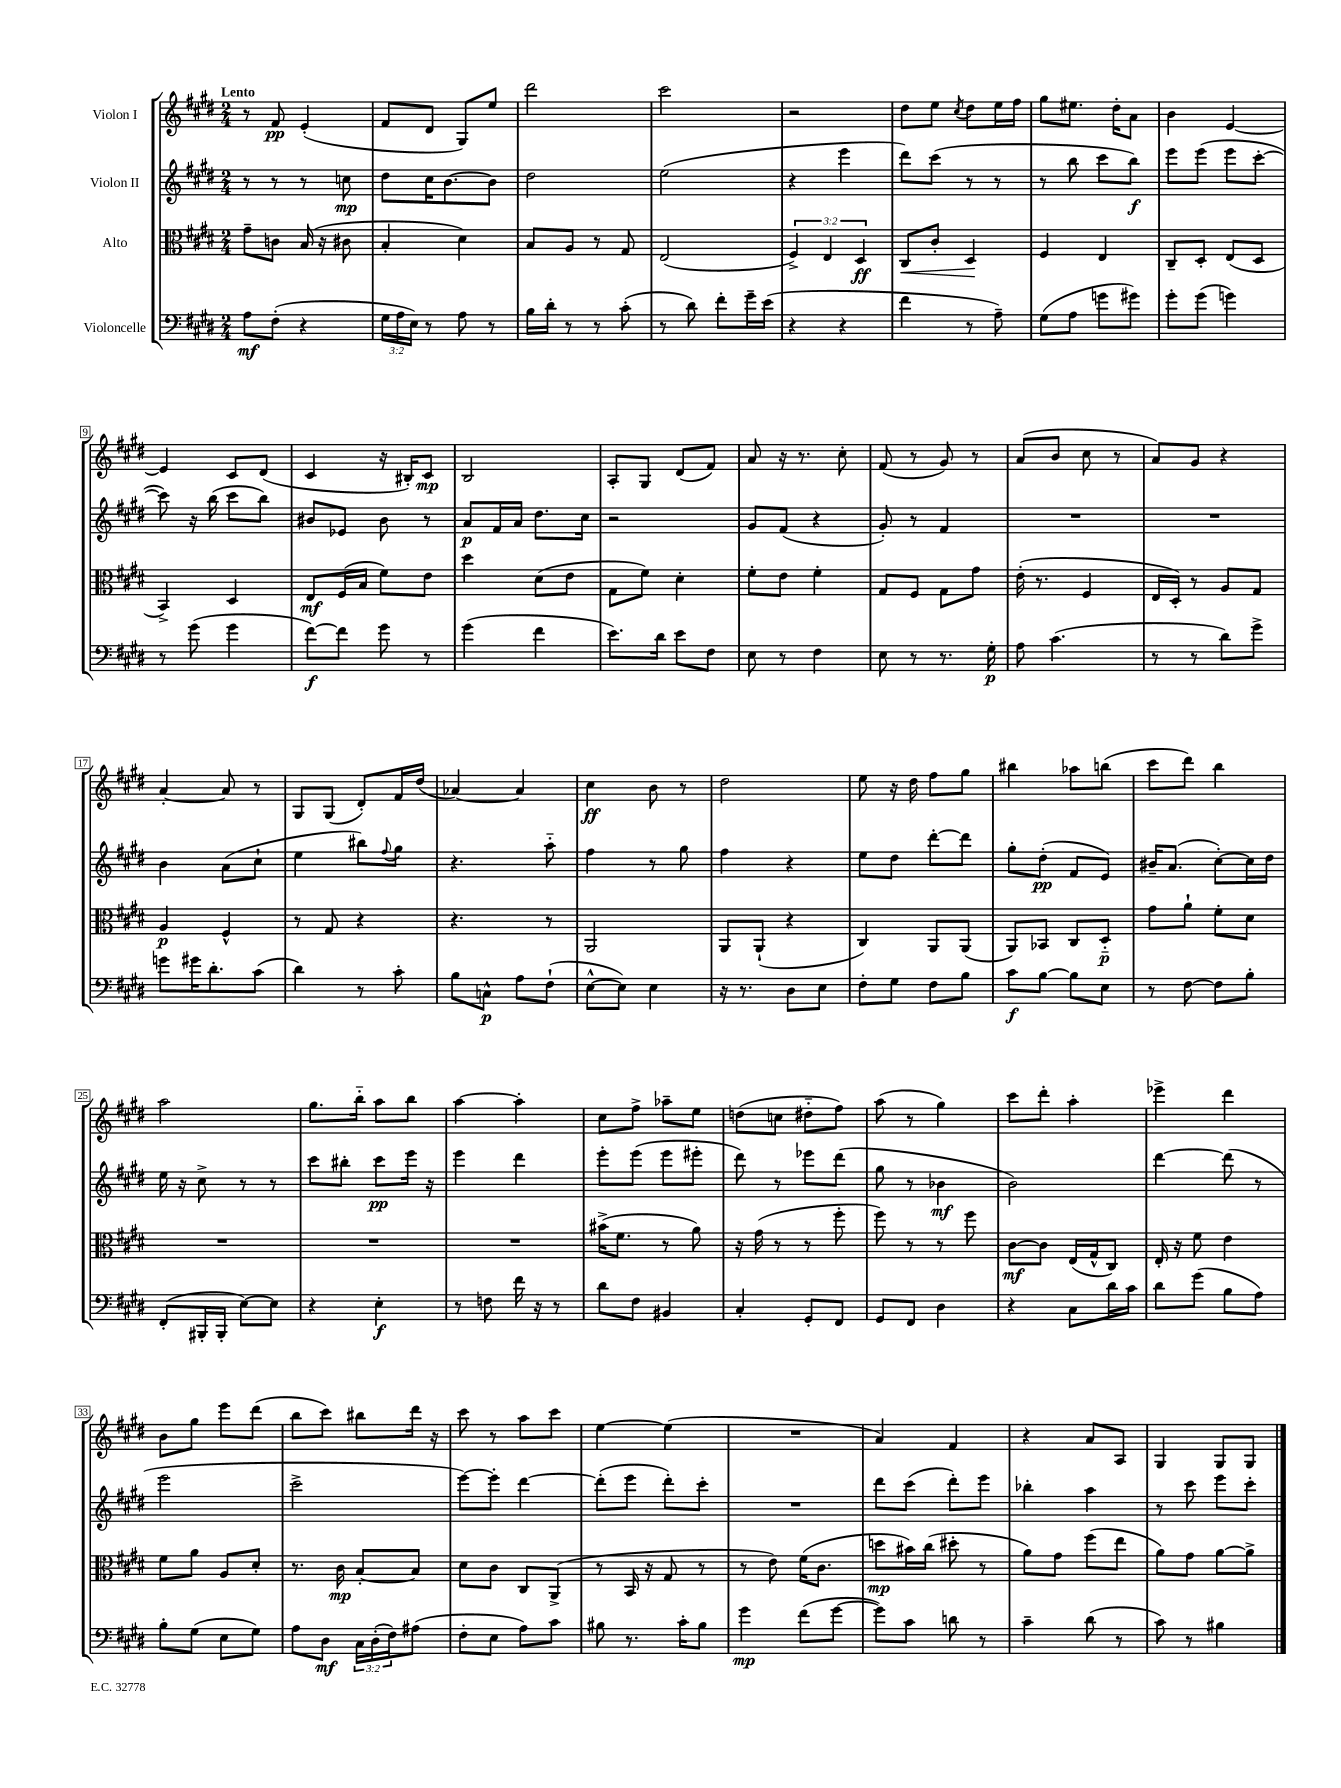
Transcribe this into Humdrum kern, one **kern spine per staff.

**kern	**dynam	**kern	**dynam	**kern	**dynam	**kern	**dynam
*part4	*part4	*part3	*part3	*part2	*part2	*part1	*part1
*staff4	*staff4	*staff3	*staff3	*staff2	*staff2	*staff1	*staff1
*I"Violoncelle	*	*I"Alto	*	*I"Violon II	*	*I"Violon I	*
*clefF4	*	*clefC3	*	*clefG2	*	*clefG2	*
*k[f#c#g#d#]	*	*k[f#c#g#d#]	*	*k[f#c#g#d#]	*	*k[f#c#g#d#]	*
*M2/4	*	*M2/4	*	*M2/4	*	*M2/4	*
=1	=1	=1	=1	=1	=1	=1	=1
!	!	!	!	!	!	!LO:TX:a:B:t=Lento	!
8A\L	mf	8g#~\L	.	8r	.	8r	.
(8F#'\J	.	8cn\J	.	8r	.	8f#/	pp
4r	.	(16B/	.	8r	.	(4e'/	.
.	.	16r	.	.	.	.	.
.	.	8c#X\	.	8ccn\	mp	.	.
=2	=2	=2	=2	=2	=2	=2	=2
24G#\LL	.	4B'/	.	8dd#\L	.	8f#/L	.
24A\	.	.	.	.	.	.	.
24E\JJ)	.	.	.	.	.	.	.
8r	.	.	.	16cc#\K	.	8d#/J	.
.	.	.	.	[8.b\	.	.	.
8A\	.	4d#\)	.	.	.	8G#/L)	.
8r	.	.	.	8b\J]	.	8ee/J	.
=3	=3	=3	=3	=3	=3	=3	=3
16B\LL	.	8B/L	.	2dd#\	.	2ddd#\	.
16d#'\JJ	.	.	.	.	.	.	.
8r	.	8A/J	.	.	.	.	.
8r	.	8r	.	.	.	.	.
(8c#'\	.	8G#/	.	.	.	.	.
=4	=4	=4	=4	=4	=4	=4	=4
8r	.	(2E/	.	(2ee\	.	2ccc#\	.
8d#\)	.	.	.	.	.	.	.
8f#'\L	.	.	.	.	.	.	.
16g#~\L	.	.	.	.	.	.	.
(16e\JJ	.	.	.	.	.	.	.
=5	=5	=5	=5	=5	=5	=5	=5
4r	.	6F#^/)	.	4r	.	2r	.
.	.	6E/	.	.	.	.	.
4r	.	.	.	4eee\	.	.	.
.	.	6D#/	ff	.	.	.	.
=6	=6	=6	=6	=6	=6	=6	=6
!	!	!	!LO:HP:b	!	!	!	!
4f#\	.	8C#/L	<	8ddd#\L)	.	8dd#\L	.
.	.	8c#'/J	.	(8ccc#\J	.	8ee\J	.
.	.	.	.	.	.	8qcc#/	.
8r	.	4D#/	.	8r	.	8dd#\L	.
8A~\)	.	.	.	8r	.	16ee\L	.
.	.	.	.	.	.	16ff#\JJ	.
.	.	.	[	.	.	.	.
=7	=7	=7	=7	=7	=7	=7	=7
(8G#\L	.	4F#/	.	8r	.	8gg#\L	.
8A\J	.	.	.	8bb\	.	8.ee#X\J	.
8gn\L	.	4E/	.	8ccc#\L	.	.	.
.	.	.	.	.	.	16dd#'\KL	.
8g#X\J)	.	.	.	8bb\J)	f	8a\J	.
=8	=8	=8	=8	=8	=8	=8	=8
8g#'\L	.	8C#~/L	.	8eee\L	.	4b\	.
(8g#\J	.	8D#'/J	.	(8eee\J	.	.	.
4gn\)	.	(8E/L	.	8eee\L	.	[4e/	.
.	.	8D#/J	.	[8ccc#'\J	.	.	.
!!LO:LB:g=z
=9	=9	=9	=9	=9	=9	=9	=9
8r	.	4BB^/)	.	8ccc#\])	.	4e/]	.
(8g#\	.	.	.	16r	.	.	.
.	.	.	.	(16bb\	.	.	.
4g#\	.	4D#/	.	8ccc#\L	.	8c#/L	.
.	.	.	.	8bb\J)	.	(8d#/J	.
=10	=10	=10	=10	=10	=10	=10	=10
[8f#\L)	f	8E/L	mf	8b#X/L	.	4c#/	.
8f#\J]	.	(16F#/L	.	8e-X/J	.	.	.
.	.	16B/JJ	.	.	.	.	.
8g#\	.	8f#\L)	.	8b#\	.	16r	.
.	.	.	.	.	.	16B#X'/KL)	.
8r	.	8e\J	.	8r	.	8c#/J	mp
=11	=11	=11	=11	=11	=11	=11	=11
(4g#\	.	4dd#\	.	8a/L	p	2B/	.
.	.	.	.	16f#/L	.	.	.
.	.	.	.	16a/JJ	.	.	.
4f#\	.	(8d#\L	.	8.dd#\L	.	.	.
.	.	8e\J	.	.	.	.	.
.	.	.	.	16cc#\Jk	.	.	.
=12	=12	=12	=12	=12	=12	=12	=12
8.e\L)	.	8G#\L	.	2r	.	8A'/L	.
.	.	8f#\J)	.	.	.	8G#/J	.
16d#\Jk	.	.	.	.	.	.	.
8e\L	.	4d#'\	.	.	.	(8d#/L	.
8F#\J	.	.	.	.	.	8f#/J)	.
=13	=13	=13	=13	=13	=13	=13	=13
8E\	.	8f#'\L	.	8g#/L	.	8a/	.
8r	.	8e\J	.	(8f#/J	.	16r	.
.	.	.	.	.	.	8.r	.
4F#\	.	4f#'\	.	4r	.	.	.
.	.	.	.	.	.	8cc#'\	.
=14	=14	=14	=14	=14	=14	=14	=14
8E\	.	8G#/L	.	8g#'/)	.	(8f#/	.
8r	.	8F#/J	.	8r	.	8r	.
8.r	.	8G#\L	.	4f#/	.	8g#/)	.
.	.	8g#\J	.	.	.	8r	.
16G#'\	p	.	.	.	.	.	.
=15	=15	=15	=15	=15	=15	=15	=15
8A\	.	(16e'\	.	2r	.	(8a/L	.
.	.	8.r	.	.	.	.	.
(4.c#\	.	.	.	.	.	8b/J	.
.	.	4F#/	.	.	.	8cc#\	.
.	.	.	.	.	.	8r	.
=16	=16	=16	=16	=16	=16	=16	=16
8r	.	16E/LL	.	2r	.	8a/L)	.
.	.	16D#'/JJ)	.	.	.	.	.
8r	.	8r	.	.	.	8g#/J	.
8d#\L)	.	8A/L	.	.	.	4r	.
8g#^\J	.	8G#/J	.	.	.	.	.
!!LO:LB:g=z
=17	=17	=17	=17	=17	=17	=17	=17
8gn\L	.	4A/	p	4b\	.	[4a'/	.
16g#X\K	.	.	.	.	.	.	.
8.d#'\	.	.	.	.	.	.	.
.	.	4F#^^/	.	(8a\L	.	8a/]	.
(8c#\J	.	.	.	8cc#`\J	.	8r	.
=18	=18	=18	=18	=18	=18	=18	=18
4d#\)	.	8r	.	4ee\	.	8G#/L	.
.	.	8G#/	.	.	.	(8G#/J	.
8r	.	4r	.	8bb#X\L)	.	8d#'/L)	.
.	.	.	.	8qqff#/	.	.	.
8c#'\	.	.	.	8gg#\J	.	16f#/L	.
.	.	.	.	.	.	(16dd#/JJ	.
=19	=19	=19	=19	=19	=19	=19	=19
8B\L	.	4.r	.	4.r	.	[4a-X/)	.
8Cn^^\J	p	.	.	.	.	.	.
8A\L	.	.	.	.	.	4a-/]	.
(8F#`\J	.	8r	.	8aa\	.	.	.
=20	=20	=20	=20	=20	=20	=20	=20
[8E^^\L	.	2AA/	.	4ff#\	.	4cc#\	ff
8E\J])	.	.	.	.	.	.	.
4E\	.	.	.	8r	.	8b\	.
.	.	.	.	8gg#\	.	8r	.
=21	=21	=21	=21	=21	=21	=21	=21
16r	.	8AA/L	.	4ff#\	.	2dd#\	.
8.r	.	.	.	.	.	.	.
.	.	(8AA`/J	.	.	.	.	.
8D#\L	.	4r	.	4r	.	.	.
8E\J	.	.	.	.	.	.	.
=22	=22	=22	=22	=22	=22	=22	=22
8F#'\L	.	4C#/)	.	8ee\L	.	8ee\	.
8G#\J	.	.	.	8dd#\J	.	16r	.
.	.	.	.	.	.	16dd#\	.
8F#\L	.	8AA/L	.	[8ddd#'\L	.	8ff#\L	.
8B\J	.	(8AA/J	.	8ddd#\J]	.	8gg#\J	.
=23	=23	=23	=23	=23	=23	=23	=23
8c#\L	f	8AA/L)	.	8gg#'\L	.	4bb#X\	.
[8B\J	.	8BB-X/J	.	(8dd#'\J	pp	.	.
8B\L]	.	8C#/L	.	8f#/L	.	8aa-X\L	.
8E\J	.	8D#/J	p	8e/J)	.	(8bbn\J	.
=24	=24	=24	=24	=24	=24	=24	=24
8r	.	8g#\L	.	16b#X~/KL	.	8ccc#\L	.
.	.	.	.	(8.a/J	.	.	.
[8F#\	.	8a`\J	.	.	.	8ddd#\J)	.
8F#\L]	.	8f#'\L	.	[8cc#'\L)	.	4bb\	.
8B'\J	.	8d#\J	.	16cc#\L]	.	.	.
.	.	.	.	16dd#\JJ	.	.	.
!!LO:LB:g=z
=25	=25	=25	=25	=25	=25	=25	=25
(8FF#'/L	.	2r	.	16ee\	.	2aa\	.
.	.	.	.	16r	.	.	.
16BBB#X'/L	.	.	.	8cc#^\	.	.	.
16BBB#'/JJ	.	.	.	.	.	.	.
[8E\L)	.	.	.	8r	.	.	.
8E\J]	.	.	.	8r	.	.	.
=26	=26	=26	=26	=26	=26	=26	=26
4r	.	2r	.	8ccc#\L	.	8.gg#\L	.
.	.	.	.	8bb#X'\J	.	.	.
.	.	.	.	.	.	16bb\Jk	.
4E'\	f	.	.	8ccc#\L	pp	8aa\L	.
.	.	.	.	16eee\Jk	.	8bb\J	.
.	.	.	.	16r	.	.	.
=27	=27	=27	=27	=27	=27	=27	=27
8r	.	2r	.	4eee\	.	[4aa\	.
8Fn\	.	.	.	.	.	.	.
16f#\	.	.	.	4ddd#\	.	4aa'\]	.
16r	.	.	.	.	.	.	.
8r	.	.	.	.	.	.	.
=28	=28	=28	=28	=28	=28	=28	=28
8d#\L	.	(16b#X^\KL	.	8eee'\L	.	8cc#\L	.
.	.	8.f#\J	.	.	.	.	.
8F#\J	.	.	.	(8eee\J	.	8ff#^\J	.
4BB#X/	.	8r	.	8eee\L	.	8aa-X~\L	.
.	.	8a\)	.	8eee#X'\J	.	8ee\J	.
=29	=29	=29	=29	=29	=29	=29	=29
4C#'/	.	16r	.	8ddd#\)	.	(8ddn\L	.
.	.	(16g#\	.	.	.	.	.
.	.	8r	.	8r	.	8ccn\J	.
8GG#'/L	.	8r	.	8eee-X\L	.	8dd#X\L	.
8FF#/J	.	8ff#'\	.	(8ddd#\J	.	8ff#\J)	.
=30	=30	=30	=30	=30	=30	=30	=30
8GG#/L	.	8ff#\)	.	8gg#\	.	(8aa\	.
8FF#/J	.	8r	.	8r	.	8r	.
4D#\	.	8r	.	4b-X\	mf	4gg#\)	.
.	.	8ff#\	.	.	.	.	.
=31	=31	=31	=31	=31	=31	=31	=31
4r	.	[8c#\L	mf	2b\)	.	8ccc#\L	.
.	.	8c#\J]	.	.	.	8ddd#'\J	.
8C#\L	.	(16E/LL	.	.	.	4aa'\	.
.	.	16G#^^/J	.	.	.	.	.
16d#\L	.	8C#/J)	.	.	.	.	.
16c#\JJ	.	.	.	.	.	.	.
=32	=32	=32	=32	=32	=32	=32	=32
8d#\L	.	16E'/	.	[4ddd#\	.	4eee-X^\	.
.	.	16r	.	.	.	.	.
(8g#\J	.	8f#\	.	.	.	.	.
8B\L	.	4e\	.	(8ddd#\]	.	4ddd#\	.
8A\J)	.	.	.	8r	.	.	.
!!LO:LB:g=z
=33	=33	=33	=33	=33	=33	=33	=33
8B'\L	.	8f#\L	.	2eee\	.	8b\L	.
(8G#\J	.	8a\J	.	.	.	8gg#\J	.
8E\L	.	8A/L	.	.	.	8eee\L	.
8G#\J)	.	8d#'/J	.	.	.	(8ddd#\J	.
=34	=34	=34	=34	=34	=34	=34	=34
8A\L	.	8.r	.	2ccc#^\	.	8bb\L	.
8D#\J	mf	.	.	.	.	8ccc#\J)	.
.	.	16c#\	mp	.	.	.	.
24C#\LL	.	[8B'/L	.	.	.	8bb#X\L	.
(24D#'\	.	.	.	.	.	.	.
24F#\J)	.	.	.	.	.	.	.
(8A#X\J	.	8B/J]	.	.	.	16ddd#\Jk	.
.	.	.	.	.	.	16r	.
=35	=35	=35	=35	=35	=35	=35	=35
8F#'\L	.	8d#\L	.	[8eee\L)	.	8ccc#\	.
8E\J	.	8c#\J	.	8eee'\J]	.	8r	.
8A\L)	.	8C#/L	.	[4ddd#\	.	8aa\L	.
8c#\J	.	(8AA^/J	.	.	.	8ccc#\J	.
=36	=36	=36	=36	=36	=36	=36	=36
8B#X\	.	8r	.	(8ddd#'\L]	.	[4ee\	.
8.r	.	16BB/	.	8eee\J	.	.	.
.	.	16r	.	.	.	.	.
.	.	8G#/	.	8ddd#'\L)	.	(4ee\]	.
16c#'\KL	.	.	.	.	.	.	.
8B#\J	.	8r	.	8ccc#'\J	.	.	.
=37	=37	=37	=37	=37	=37	=37	=37
4g#\	mp	8r	.	2r	.	2r	.
.	.	8e\)	.	.	.	.	.
(8f#\L	.	(16f#\KL	.	.	.	.	.
.	.	8.c#\J	.	.	.	.	.
[8g#\J	.	.	.	.	.	.	.
=38	=38	=38	=38	=38	=38	=38	=38
8g#\L])	.	8ddn\L	mp	8ddd#\L	.	4a/)	.
8c#\J	.	16b#X\L)	.	(8ccc#\J	.	.	.
.	.	(16cc#\JJ	.	.	.	.	.
8dn\	.	8dd#X'\	.	8ddd#'\L)	.	4f#/	.
8r	.	8r	.	8eee\J	.	.	.
=39	=39	=39	=39	=39	=39	=39	=39
4c#~\	.	8a\L)	.	4bb-X'\	.	4r	.
.	.	8g#\J	.	.	.	.	.
(8d#\	.	(8ff#\L	.	4aa\	.	8a/L	.
8r	.	8ee\J	.	.	.	8A/J	.
=40	=40	=40	=40	=40	=40	=40	=40
8c#\)	.	8a\L)	.	8r	.	4G#/	.
8r	.	8g#\J	.	8ccc#\	.	.	.
4B#X\	.	[8a\L	.	8eee\L	.	8G#/L	.
.	.	8a^\J]	.	8ccc#'\J	.	8G#/J	.
==	==	==	==	==	==	==	==
*-	*-	*-	*-	*-	*-	*-	*-
